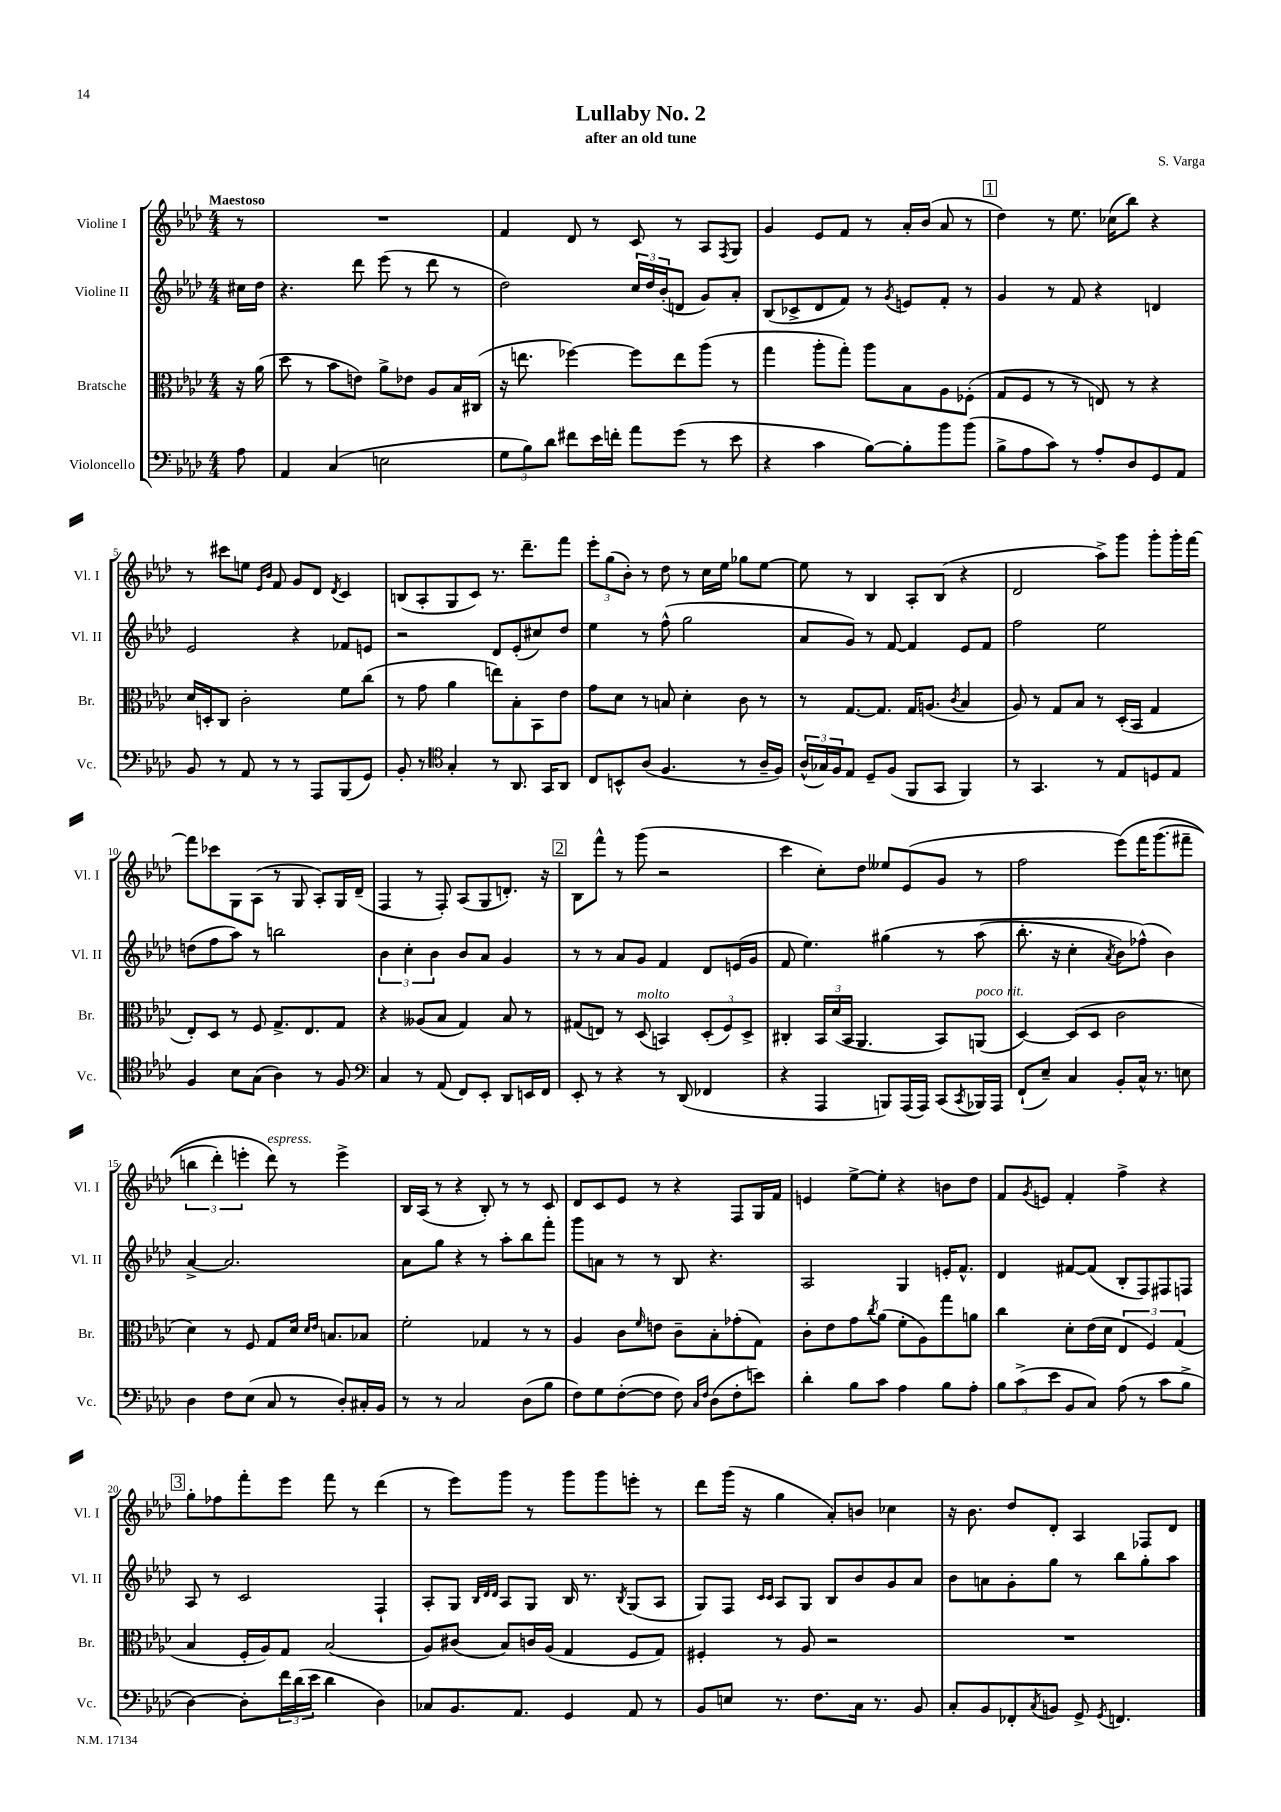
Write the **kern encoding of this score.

**kern	**kern	**kern	**kern
*staff4	*staff3	*staff2	*staff1
*clefF4	*clefC3	*clefG2	*clefG2
*k[b-e-a-d-]	*k[b-e-a-d-]	*k[b-e-a-d-]	*k[b-e-a-d-]
*M4/4	*M4/4	*M4/4	*M4/4
8A-\	16r	16cc#\LL	8r
.	(16a-\	16dd-\JJ	.
=	=	=	=
4AA-/	8dd-\	4.r	1r
.	8r	.	.
(4C/	8b-\L	.	.
.	8e\J)	8ddd-\	.
2E\	8a-^\L	(8eee-\	.
.	8e-\J	8r	.
.	8A-/L	8ddd-\	.
.	16B-/L	8r	.
.	(16C#/JJ	.	.
=	=	=	=
12G\L	16r	2dd-\)	4f/
.	8.ee\	.	.
12B-\)	.	.	.
12d-\J	.	.	.
8f#\L	[4ff-\)	.	8d-/
16e-\L	.	.	8r
16f'\JJ	.	.	.
8a-\L	8ff-\]L	24cc/LL	8c/
.	.	24dd-/	.
.	.	(24b-'/J	.
(8g\J	8ee\	8d/J	8r
8r	(8aa-\J	8g/L)	8A-/L
.	.	.	8qF/
8e-\	8r	8a-'/J	8G/J
=	=	=	=
4r	4gg\	(8B-/L	4g/
.	.	8c-^/	.
4c\	8aa-'\L	8d-/	8e-/L
.	8gg'\J)	8f/J)	8f/J
[8B-\L)	8aa-\L	8r	8r
.	.	8qg/	.
8B-'\]	8B-\	8e/L	16a-'/LL
.	.	.	(16b-/JJ
8b-\	8A-\	8f'/J	8a-/
(8b-\J	(8F-'\J	8r	8r
=	=	=	=
8B-^\L	8G/L	4g/	4dd-\)
8A-\	8F/J	.	.
8c\J)	8r	8r	8r
8r	8r	8f/	8.ee-\
8A-'/L	8E/)	4r	.
.	.	.	(16cc-\LK
8D-/	8r	.	8bb-\J)
8GG/	4r	4d/	4r
8AA-/J	.	.	.
=	=	=	=
8BB-/	16d-/LL	2e-/	8r
.	16D'/J	.	.
8r	8C/J	.	8ccc#\L
8AA-/	2c'\	.	8ee\J
.	.	.	16qqe-/LL
.	.	.	16qqb-/JJ
8r	.	.	8f/
8r	.	4r	8g/L
8AAA-/L	.	.	8d-/J
.	.	.	8qd-/
(8BBB-/	8f\L	8f-/L	4c/
8GG/J)	(8cc\J	8e/J	.
=	=	=	=
8BB-'/	8r	2r	(8B/L
8r	8g\	.	8A-'/
*clefC4	*	*	*
4G'/	4a-\	.	8G/
.	.	.	8c/J)
8r	8ee\L)	8d-/L	8.r
8.AA-/	8B-'\	(8e-'/	.
.	.	.	8.ddd-~\L
.	8BB-\	8cc#/)	.
16GG/LK	.	.	.
8AA-/J	8e-\J	8dd-/J	8fff\J
=	=	=	=
8C/L	8g\L	4ee-\	12eee-'\L
.	.	.	(12gg\
8BB^^/	8d-\J	.	.
.	.	.	12b-'\J)
(8A-/J	8r	8r	8r
4.F/	8B/	(8ff^^\	8dd-\
.	4d-'\	2gg\	8r
.	.	.	16cc\LL
.	.	.	16ee-\JJ
8r	8c\	.	8gg-\L
16A-~/LL	8r	.	[8ee-\J
16F/JJ)	.	.	.
=	=	=	=
(24A-^^/LL	8r	8a-/L	8ee-\]
24G-/)	.	.	.
24F/J	.	.	.
8E-/J	[8.G/L	8g/J)	8r
8D-~/L	.	8r	4B-/
.	8.G/]J	.	.
(8F/J	.	[8f/	.
8FF/L	16G/LK	4f/]	8A-'/L
.	(8.A/J	.	.
8GG/J	.	.	(8B-/J
.	8qc/	.	.
4FF/)	4B-/	8e-/L	4r
.	.	8f/J	.
=	=	=	=
8r	8A-/)	2ff\	2d-/
4.GG/	8r	.	.
.	8G/L	.	.
.	8B-/J	.	.
8r	8r	2ee-\	8aa-^\L)
8E-/L	(16D-'/LL	.	8ggg\J
.	16BB-/JJ	.	.
8D/	4G/	.	8ggg'\L
8E-/J	.	.	16ggg'\L
.	.	.	[16fff\JJ
=	=	=	=
4F/	8E-'/L)	(8dd\L	8fff\]L
.	8D-/J	8ff\	8ccc-\
8B-\L	8r	8aa-\J)	8G\
(8G\J	8F/	8r	(8A-\J
4A-\)	8.G^/L	2bb\	8r
.	.	.	8G/
.	8.E-/	.	.
8r	.	.	8A-'/L)
8F/	8G/J	.	16G/L
.	.	.	(16d-~/JJ
=	=	=	=
*clefF4	*	*	*
4C/	4r	6b-\	4F/
.	.	6cc'\	.
8r	(8A--/L	.	8r
.	.	6b-\	.
(8AA-/	8B-/J	.	8F'/)
8FF/L)	4G/)	8b-/L	(8A-/L
8EE-'/J	.	8a-/J	8G/
8DD-/L	8B-/	4g/	8.d'/J)
16EE/L	8r	.	.
16FF/JJ	.	.	16r
=	=	=	=
8EE-'/	(8G#/L	8r	8B-\L
8r	8E/J)	8r	8fff^^\J
4r	8r	8a-/L	8r
.	(8D-/	8g/J	(8ggg\
8r	4BB/)	4f/	2r
(8DD-/	.	.	.
4FF-/	(12D-'/L	8d-/L	.
.	12F/)	.	.
.	.	(16e/L	.
.	12D-^/J	.	.
.	.	16g/JJ	.
=	=	=	=
4r	4C#'/	8f/	4ccc\
.	.	4.ee-\)	.
4AAA-/	24BB-/LL	.	8cc'\L)
.	(24d-/	.	.
.	24BB-/JJ	.	.
.	4.AA-/	.	8dd-\J
8BBB/L)	.	&(4gg#\	8ee--/L
(16AAA-/L	.	.	(8e-/
16AAA-/JJ)	.	.	.
(8CC/L	8BB-/L)	8r	8g/J
8qCC/	.	.	.
16BBB-/L)	(8AA/J	(8aa-\	8r
16AAA-/JJ	.	.	.
=	=	=	=
(8FF`/L	[4D-/)	8.bb-'\	2ff\
8E-~/J)	.	.	.
.	.	16r	.
4C/	(8D-/]L	4cc'\	.
.	8D-/J	.	.
.	.	8qa-/	.
8BB-'/L	2c\	8b-\L)	&(8eee-\L)
16C^^/Jk	.	(8ff-^^\J&)	16fff\K
8.r	.	.	(8.ggg\
.	.	4b-\)	.
8E\	.	.	8fff#~\J
=	=	=	=
4D-\	4d-\)	[4a-^/	6bb\
.	.	.	6ddd-'\)
8F\L	8r	2.a-/]	.
.	.	.	6eee'\
(8E-\J	8F/	.	.
8C/	8G/L	.	8ddd-\&)
8r	16d-/Jk	.	8r
.	16qqd-/LL	.	.
.	16qqe-/JJ	.	.
.	8.B/L	.	.
8D-'/L)	.	.	4eee^\
16C#'/L	8B-/J	.	.
16BB-/JJ	.	.	.
=	=	=	=
8r	2f'\	8a-\L	16B-/LL
.	.	.	(16A-/JJ
8r	.	8gg\J	8r
2C/	.	4r	4r
.	4G-/	8r	8B-'/)
.	.	8aa-'\L	8r
(8D-\L	8r	8bb-\	8r
8B-\J	8r	8fff'\J	8c/
=	=	=	=
8F\L)	4A-/	8ggg\L	8d-/L
8G\	.	8a\J	8c/
([8F'\	8c\L	8r	8e-/J
.	16qqf/	.	.
8F\]J	8e\J	8r	8r
8F\)	8c~\L	8B-/	4r
16qqC/LL	.	.	.
16qqF/JJ	.	.	.
(8D-\L	8B-'\	4.r	.
8F'\	(8g-'\	.	8F/L
8e\J)	8G\J)	.	16G/L
.	.	.	16f/JJ
=	=	=	=
4d-'\	8c'\L	2A-/	4e/
.	8e-\	.	.
8B-\L	8g\	.	[8ee-^\L
.	8qcc/	.	.
8c\J	(8a-\J	.	8ee-'\]J
4A-\	8f'\L	4G/	4r
.	8A-\)	.	.
8B-\L	8gg\	16e'/LK	8b\L
.	.	8.f^^/J	.
8A-'\J	8a\J	.	8dd-\J
=	=	=	=
12B-\L	4cc\	4d-/	8f/L
(12c^\	.	.	.
.	.	.	8qg/
.	.	.	8e/J
12e-\J	.	.	.
8BB-/L	8d-'\L	[8f#/L	4f'/
8C/J)	(16e-\L	(8f#/]J	.
.	16d-\JJ	.	.
(8A-\	6E-/	8B-'/L	4ff^\
8r	.	8F/)	.
.	6F/)	.	.
8c\L	.	8F#/	4r
.	(6G/	.	.
8B-^\J	.	8F/J	.
=	=	=	=
[4D-\)	4B-/	8A-/	8gg'\L
.	.	8r	8ff-\
8D-'\]L	16F'/LL	2c/	8fff'\
.	16A-/J)	.	.
24f\L	8G/J	.	8eee-\J
(24d-\	.	.	.
24e-\JJ	.	.	.
4d-\	(2B-/	.	8fff\
.	.	.	8r
4D-\)	.	4F`/	(4ddd-\
=	=	=	=
8C-/L	8A-/L)	8A-'/L	8r
8.BB-/	(8c#/J	8G/J	8eee-\L)
.	.	32qqB-/LLL	.
.	.	32qqd-/	.
.	.	32qqd-/JJJ	.
.	8B-/L)	8A-/L	8ggg\J
8.AA-/J	.	.	.
.	16c/L	8G/J	8r
.	(16A-/JJ	.	.
4GG/	4G/	16B-/	8ggg\L
.	.	8.r	.
.	.	.	8ggg\
.	.	8qB-/	.
8AA-/	8F/L	(8G/L	8eee'\J
8r	8G/J)	8A-/J	8r
=	=	=	=
8BB-/L	4F#'/	8G/L)	8ddd-\L
8E/J	.	8F/J	(16ggg\Jk
.	.	.	16r
.	.	16qqc/LL	.
.	.	16qqc/JJ	.
8.r	8r	8A-/L	4gg\
.	8A-/	8G/J	.
8.F\L	.	.	.
.	2r	8B-/L	8a-'/L)
16C\Jk	.	8b-/	8b/J
8.r	.	.	.
.	.	8g/	4cc-\
8BB-/	.	8a-/J	.
=	=	=	=
8C'/L	1r	8b-\L	16r
.	.	.	8.b-\
8BB-/	.	8a\	.
8FF-'/	.	8g'\	8dd-/L
8qC/	.	.	.
8BB/J	.	8gg\J	8d-'/J
8GG^/	.	8r	4A-/
8qGG/	.	.	.
4.FF/	.	8bb-\L	.
.	.	8gg'\	8F-/L
.	.	8aa-\J	8d-/J
==	==	==	==
*-	*-	*-	*-
